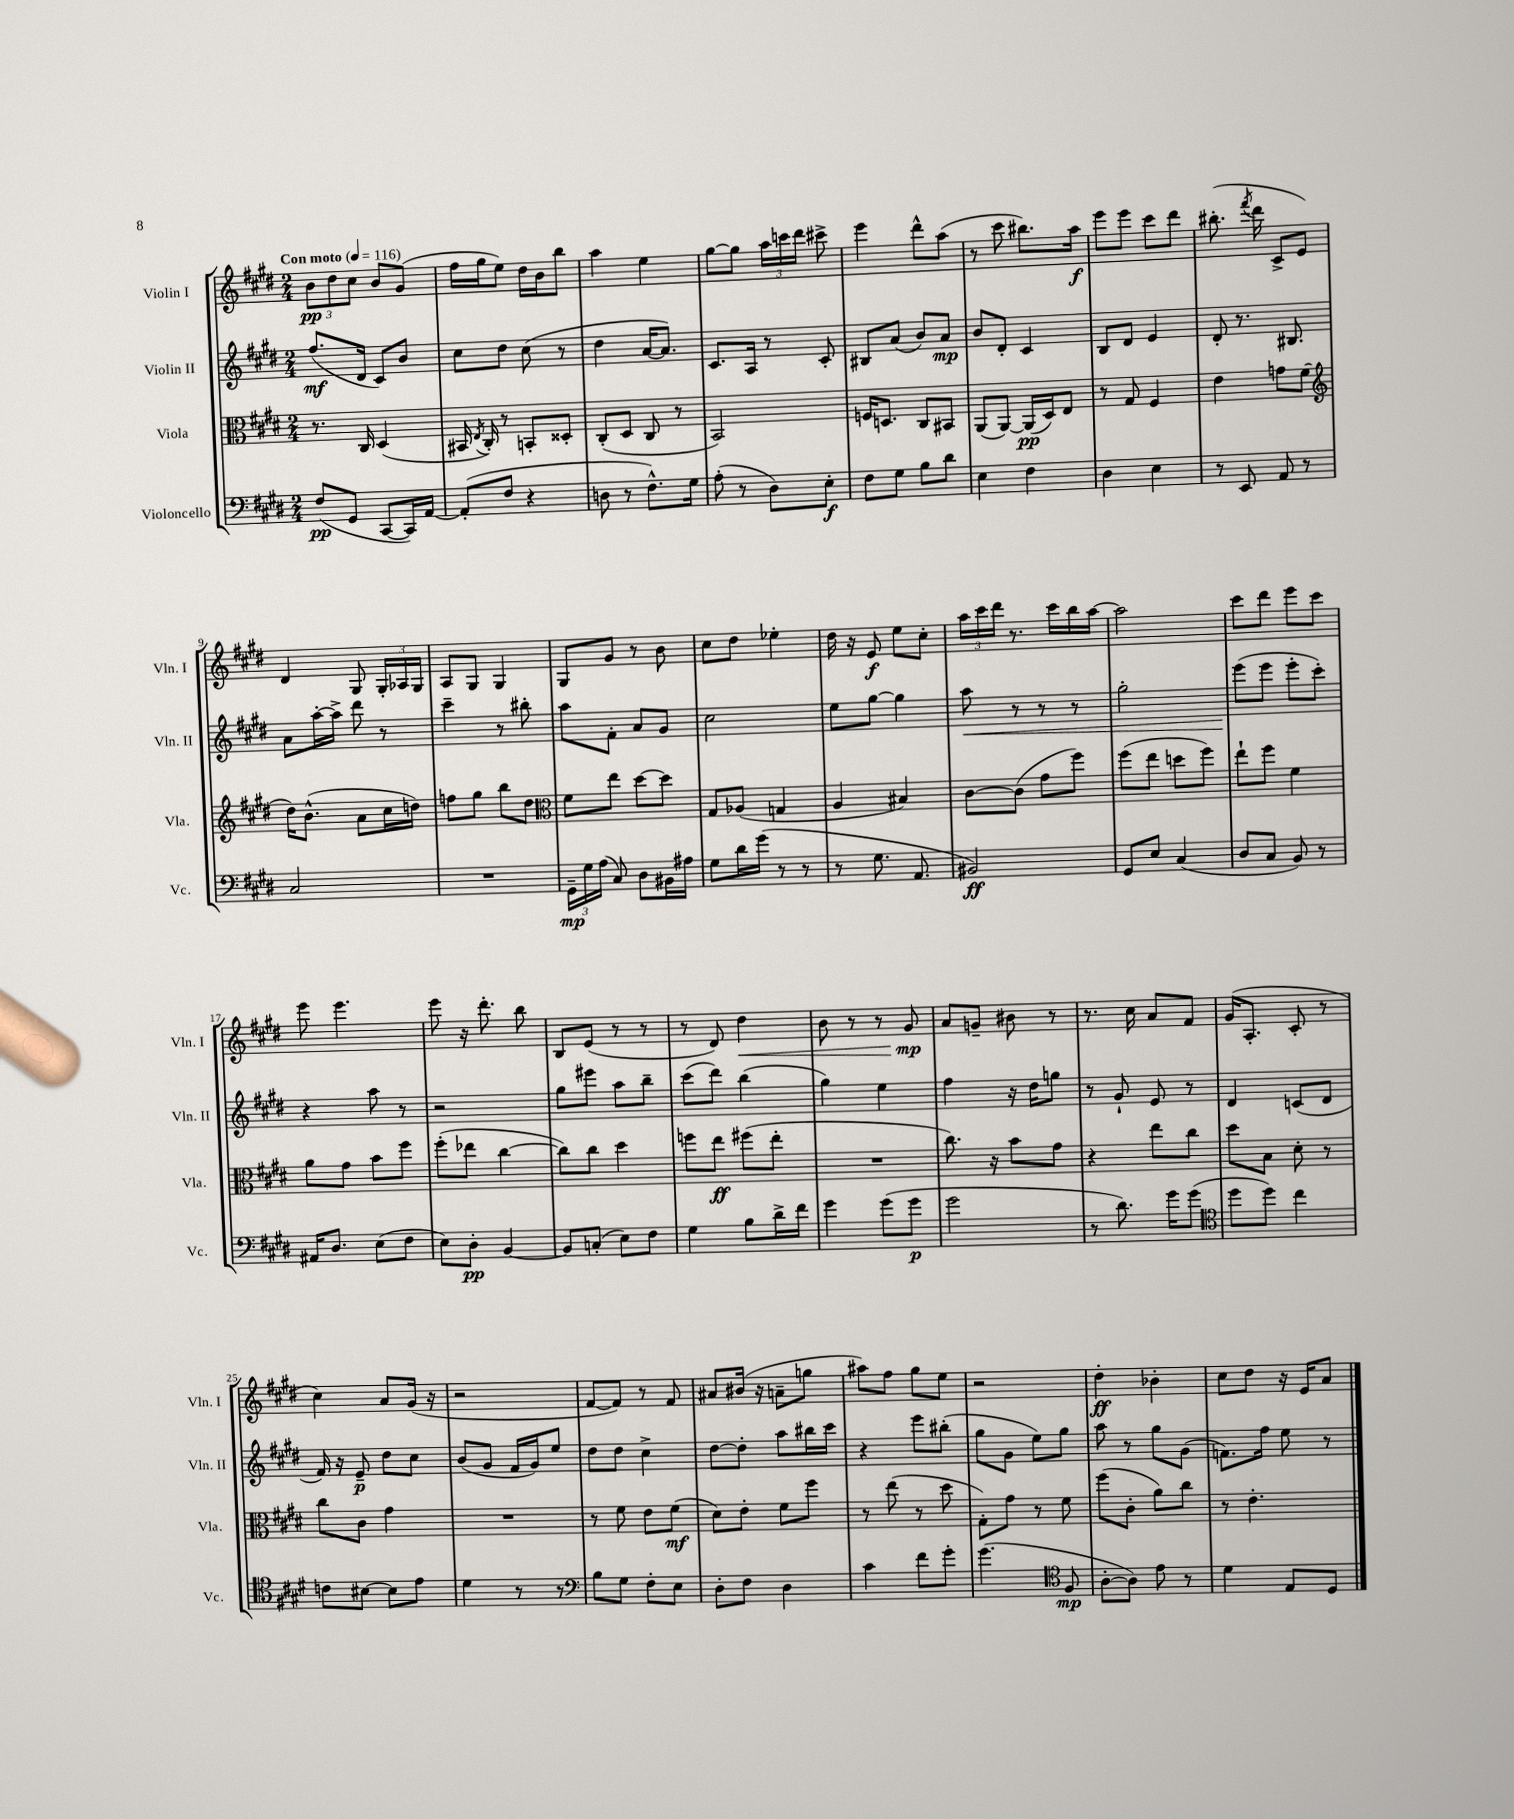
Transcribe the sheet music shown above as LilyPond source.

<<
\new StaffGroup <<
\new Staff = "s0" \with { instrumentName = "Violin I" shortInstrumentName = "Vln. I" } {
    \clef treble \key e \major \numericTimeSignature \time 2/4 \tempo "Con moto" 4 = 116
    \autoBeamOff \tuplet 3/2 { b'8[\pp dis''8 cis''8] } b'8[ gis'8]( |
    fis''16[ gis''16 e''8]) dis''16[ b'16 b''8] |
    a''4 e''4 |
    gis''8[~ gis''8] \tuplet 3/2 { a''16[ c'''16 dis'''16] } cis'''8-> |
    e'''4 dis'''8[-^ a''8]( |
    r8 cis'''8 bis''8.[) a''16]\f |
    e'''8[ e'''8] cis'''8[ dis'''8] |
    bis''8.-.( \acciaccatura { fis'''8 } dis'''16 cis'8[-> e'8]) |
    dis'4 gis8 \tuplet 3/2 { gis16[-. aes16 gis16] } |
    a8[ gis8] gis4 |
    gis8[ gis'8] r8 b'8 |
    cis''8[ dis''8] ees''4-. |
    dis''16 r16 e'8\f e''8[ cis''8]-. |
    \tuplet 3/2 { a''16[ cis'''16 dis'''16] } r8. cis'''16[ b''16 a''16]~ |
    a''2 |
    cis'''8[ dis'''8] e'''8[ cis'''8] |
    e'''8 e'''4. |
    e'''8 r16 dis'''8.-. b''8 |
    b8[ e'8]( r8 r8 |
    r8 dis'8) dis''4\< |
    b'8 r8 r8 gis'8\mp\! |
    a'8[ g'8]-- bis'8 r8 |
    r8. cis''16 a'8[ fis'8] |
    gis'16[( a8.]-. cis'8-. r8 |
    cis''4) a'8[ gis'16]( r16 |
    r2 |
    fis'8[~ fis'8]) r8 fis'8 |
    ais'8[ bis'16]( r16 a'8[-- g''8] |
    ais''8[) fis''8] gis''8[ e''8] |
    r2 |
    dis''4-.\ff bes'4-. |
    cis''8[ dis''8] r16 e'16[ a'8] \bar "|." |
}
\new Staff = "s1" \with { instrumentName = "Violin II" shortInstrumentName = "Vln. II" } {
    \clef treble \key e \major \numericTimeSignature \time 2/4
    \autoBeamOff fis''8.[\mf( dis'16] cis'8[) b'8] |
    cis''8[ dis''8] cis''8( r8 |
    dis''4 a'16[~ a'8.]) |
    cis'8.[ a16] r8 cis'8-. |
    bis8[ a'8]( b'8[) a'8]\mp |
    b'8[ dis'8]-. cis'4 |
    b8[ dis'8] e'4 |
    dis'8-. r8. bis8. |
    a'8[ a''16~-. a''16]-> dis'''8 r8 |
    cis'''4-- r8 bis''8-. |
    a''8[ fis'8]-. a'8[ gis'8] |
    cis''2 |
    e''8[ gis''8]~ gis''4 |
    a''8\< r8 r8 r8 |
    gis''2-. |
    e'''8[\!( e'''8] e'''8[-. cis'''8]-.) |
    r4 a''8 r8 |
    r2 |
    gis''8[ eis'''8] a''8[ b''8]-- |
    cis'''8[( dis'''8]) b''4( |
    gis''4) e''4 |
    fis''4 r16 dis''16[ g''8] |
    r8 gis'8-! e'8 r8 |
    dis'4 c'8[( dis'8] |
    fis'16) r16 e'8--\p dis''8[ cis''8] |
    b'8[( gis'8] fis'16[ gis'16) e''8] |
    dis''8[ dis''8] cis''4-> |
    dis''8[~ dis''8]-. a''8[ bis''16 cis'''16] |
    r4 e'''8[ bis''8]-.( |
    gis''8[ gis'8] e''8[) gis''8] |
    a''8 r8 gis''8[ gis'8]( |
    f'8.[) fis''16] e''8 r8 \bar "|." |
}
\new Staff = "s2" \with { instrumentName = "Viola" shortInstrumentName = "Vla." } {
    \clef alto \key e \major \numericTimeSignature \time 2/4
    \autoBeamOff r8. cis16 dis4( |
    bis,16 \acciaccatura { e8 } cis16-.) r8 b,8[-. disis8]-. |
    cis8[-.( dis8] cis8 r8 |
    b,2) |
    f16[ d8.] cis8[ bis,8] |
    a,8[( a,8]~) a,16[\pp( dis16) e8] |
    r8 gis8 fis4 |
    e'4 g'8[ fis'8]( |
    \clef treble dis''16[) b'8.]-^( a'8[ cis''16 d''16]) |
    f''8[ gis''8] b''8[ dis''8] |
    \clef alto fis'8[ e''8] dis''8[~ dis''8] |
    gis8[ aes8]( g4 |
    a4 bis4) |
    cis'8[~ cis'8]( gis'8[ fis''8]) |
    fis''8[( e''8] d''8[ fis''8]) |
    e''8[-! fis''8] fis'4 |
    a'8[ gis'8] b'8[ fis''8] |
    fis''8[-.( ees''8] cis''4~ |
    cis''8[) cis''8] dis''4 |
    f''8[ e''8]\ff fis''8[( e''8]-. |
    R2 |
    cis''8.) r16 b'8[ gis'8] |
    r4 e''8[ cis''8] |
    dis''8[ b8] dis'8-. r8 |
    cis''8[ cis'8] gis'4 |
    R2 |
    r8 fis'8 e'8[ fis'8]\mf( |
    dis'8[) e'8]-. fis'8[ fis''8] |
    r8 e''8( r8 dis''8 |
    gis8[-.) gis'8] r8 fis'8 |
    fis''8[( cis'8]-. a'8[) cis''8] |
    r8 e'4.-. \bar "|." |
}
\new Staff = "s3" \with { instrumentName = "Violoncello" shortInstrumentName = "Vc." } {
    \clef bass \key e \major \numericTimeSignature \time 2/4
    \autoBeamOff fis8[\pp( gis,8] cis,8[~ cis,16) a,16]~ |
    a,8[-.( fis8] r4 |
    d8 r8 fis8.[-^) gis16] |
    a8-.( r8 dis8[) e8]-.\f |
    fis8[ gis8] b8[ dis'8] |
    e4 fis4 |
    dis4 e4 |
    r8 e,8 a,8 r8 |
    cis2 |
    R2 |
    \tuplet 3/2 { gis,16[--\mp gis16 a16]( } cis8) dis8[ bis,16 ais16] |
    gis8[ dis'16 gis'16]( r8 r8 |
    r8 gis8. a,8. |
    bis,2\ff) |
    gis,8[ e8] cis4( |
    dis8[ cis8] b,8) r8 |
    ais,16[ dis8.] e8[( fis8] |
    e8[) dis8]-.\pp b,4~ |
    b,8[ c8]-.( e8[) fis8] |
    gis4 b8[ dis'16-> fis'16] |
    gis'4 gis'8[( gis'8]\p |
    gis'2 |
    r8 dis'8.) gis'16[ gis'8]( |
    \clef tenor dis''8[ dis''8]) cis''4 |
    c'8[ bis8]~ bis8[ e'8] |
    dis'4 r8 r8 |
    \clef bass b8[ gis8] fis8[-. e8] |
    dis8[-. fis8] dis4 |
    cis'4 fis'8[ gis'8]-. |
    gis'4.( \clef tenor fis8\mp |
    a8[~-. a8]) e'8 r8 |
    dis'4 e8[ dis8] \bar "|." |
}
>>
>>
